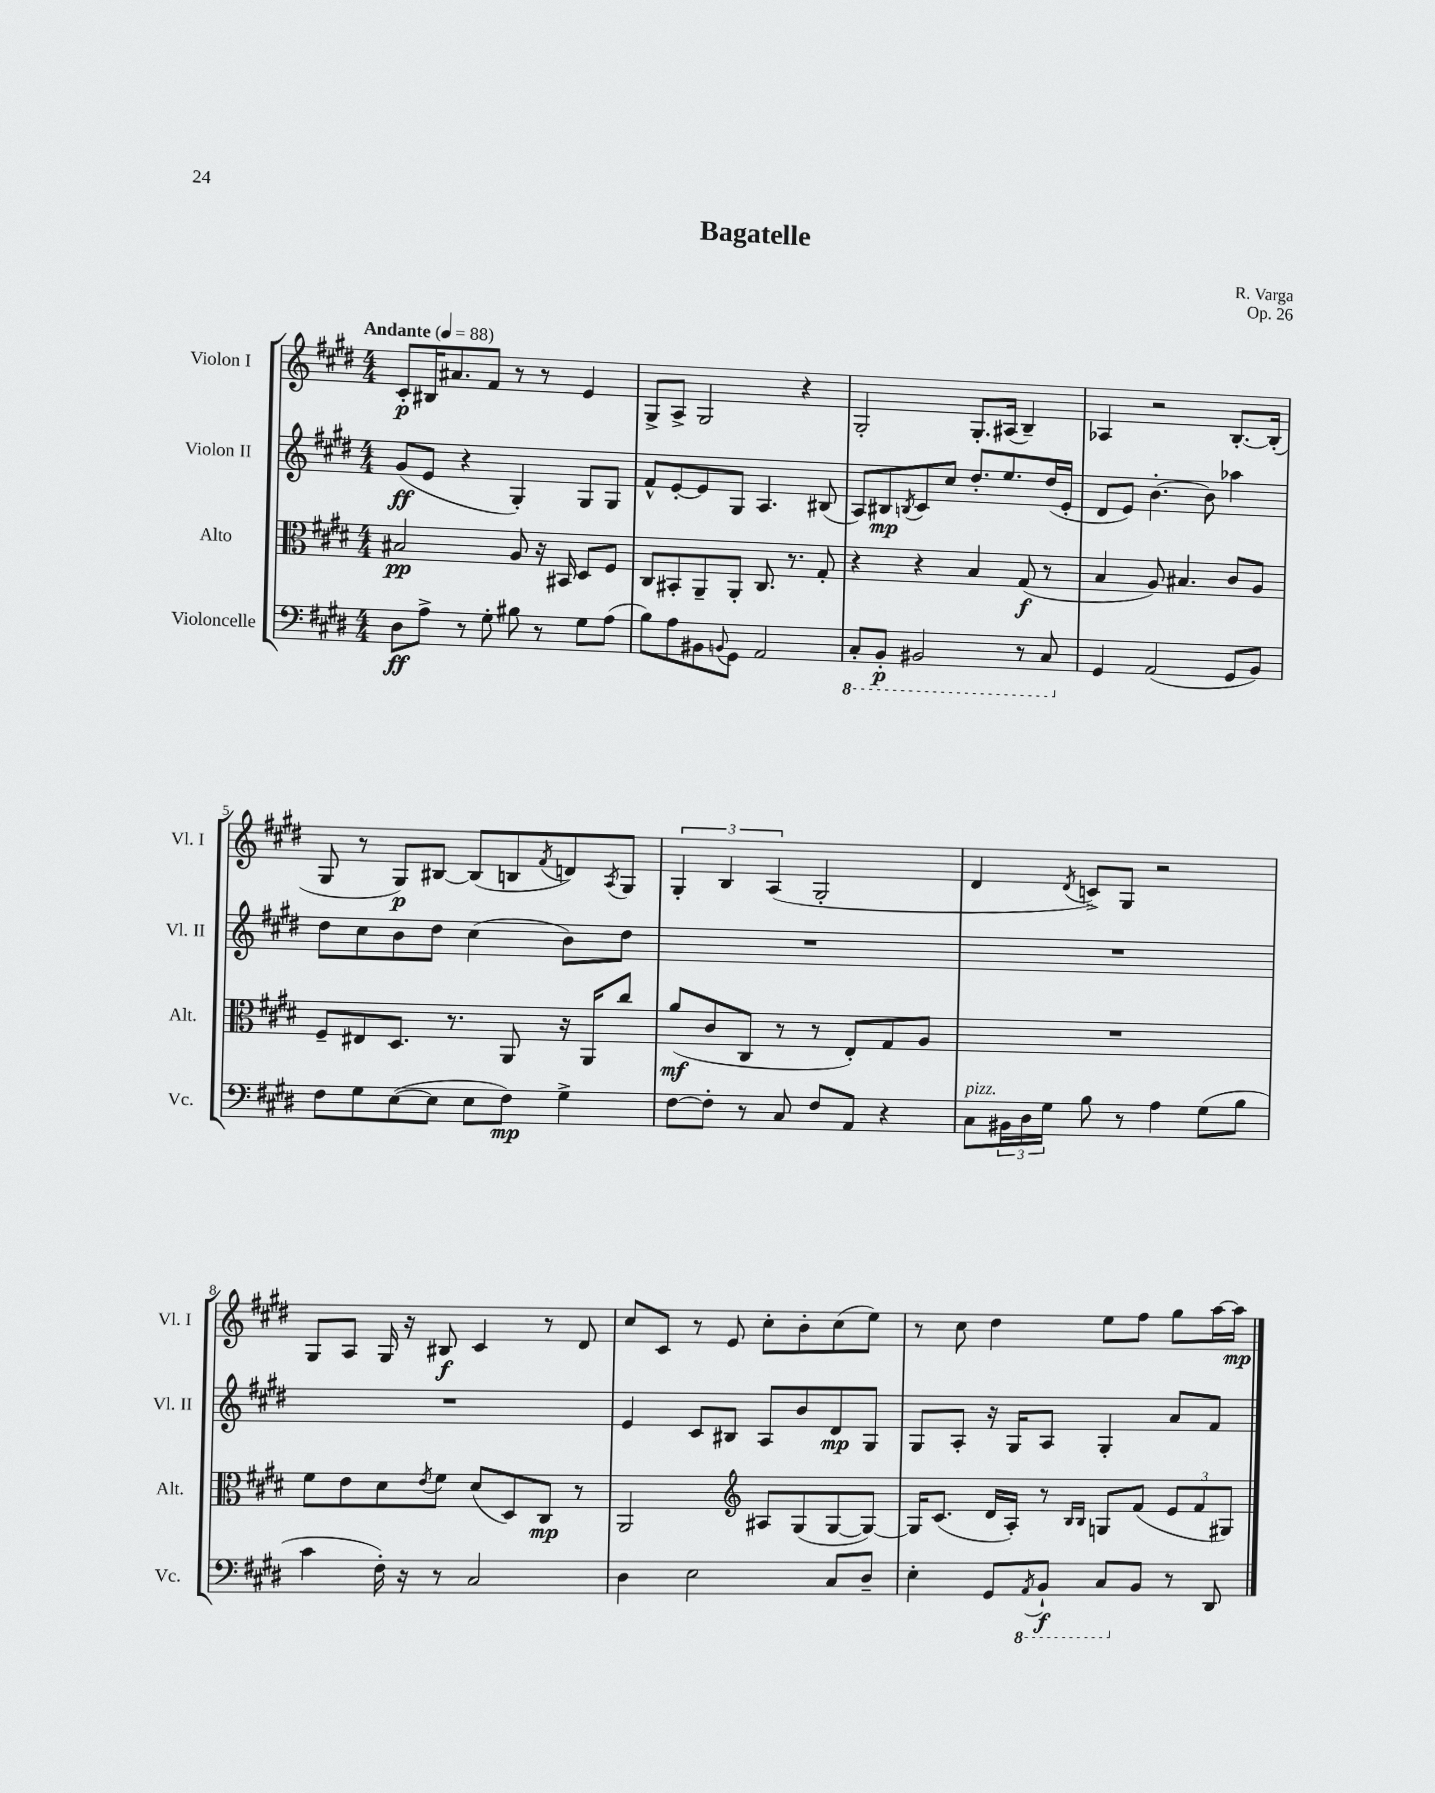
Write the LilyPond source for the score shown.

\header { title = "Bagatelle" composer = "R. Varga" opus = "Op. 26" }
<<
\new StaffGroup <<
\new Staff = "s0" \with { instrumentName = "Violon I" shortInstrumentName = "Vl. I" } {
    \clef treble \key e \major \numericTimeSignature \time 4/4 \tempo "Andante" 4 = 88
    cis'8-.\p bis16 ais'8. fis'8 r8 r8 e'4 |
    gis8-> a8-> gis2 r4 |
    gis2-. gis8.-. ais16( b4--) |
    aes4 r2 b8.~-. b16-.( |
    gis8 r8 gis8\p) bis8~ bis8( b8 \acciaccatura { fis'8 } d'8) \acciaccatura { a8 } gis8 |
    \tuplet 3/2 { gis4-. b4 a4( } gis2-. |
    dis'4 \acciaccatura { dis'8 } c'8->) gis8 r2 |
    gis8 a8 gis16 r16 bis8\f cis'4 r8 dis'8 |
    cis''8 cis'8 r8 e'8 cis''8-. b'8-. cis''8( e''8) |
    r8 cis''8 dis''4 e''8 fis''8 gis''8 a''16~ a''16\mp \bar "|." |
}
\new Staff = "s1" \with { instrumentName = "Violon II" shortInstrumentName = "Vl. II" } {
    \clef treble \key e \major \numericTimeSignature \time 4/4
    gis'8\ff( e'8 r4 gis4-.) gis8 gis8 |
    fis'8-^ e'8~-. e'8 gis8 a4. bis8( |
    a8) bis8\mp \acciaccatura { b8 } cis'8 cis''8 dis''8.-. e''8. dis''16( e'16-. |
    dis'8 e'8) b'4.~-. b'8 aes''4 |
    dis''8 cis''8 b'8 dis''8 cis''4( b'8) dis''8 |
    R1 |
    R1 |
    R1 |
    e'4 cis'8 bis8 a8 b'8 dis'8\mp gis8 |
    gis8 a8-. r16 gis16 a8 gis4-. a'8 fis'8 \bar "|." |
}
\new Staff = "s2" \with { instrumentName = "Alto" shortInstrumentName = "Alt." } {
    \clef alto \key e \major \numericTimeSignature \time 4/4
    bis2\pp a8 r16 bis,16 dis8 fis8 |
    cis8 bis,8-. a,8-- a,8-. cis8. r8. gis8-. |
    r4 r4 b4 gis8\f( r8 |
    b4 a8) bis4. cis'8 a8 |
    fis8-- eis8 dis8. r8. a,8 r16 a,16 cis''8 |
    a'8\mf( cis'8 cis8 r8 r8 e8-.) gis8 a8 |
    R1 |
    fis'8 e'8 dis'8 \acciaccatura { e'8 } fis'8 dis'8( dis8) cis8\mp r8 |
    a,2 \clef treble ais8 gis8( gis8~ gis8~) |
    gis16 cis'8.( dis'16 a16-.) r8 \grace { b16 b16 } g8 fis'8( \tuplet 3/2 { e'8 fis'8 gis8) } \bar "|." |
}
\new Staff = "s3" \with { instrumentName = "Violoncelle" shortInstrumentName = "Vc." } {
    \clef bass \key e \major \numericTimeSignature \time 4/4
    dis8\ff a8-> r8 gis8-. bis8 r8 gis8 a8( |
    b8) a8 bis,8 \appoggiatura { b,8 } gis,8 a,2 |
    \ottava #-1 cis,8-. b,,8-.\p bis,,2 r8 cis,8 \ottava #0 |
    gis,4 a,2( gis,8 b,8) |
    fis8 gis8 e8~( e8 e8 fis8\mp) gis4-> |
    fis8~ fis8-. r8 cis8 fis8 a,8 r4 |
    cis8^\markup { \italic "pizz." } \tuplet 3/2 { bis,16 dis16 gis16 } b8 r8 a4 gis8( b8 |
    cis'4 fis16-.) r16 r8 cis2 |
    dis4 e2 cis8 dis8-- |
    e4-. gis,8 \ottava #-1 \acciaccatura { a,,8 } b,,8-!\f cis,8 \ottava #0 b,8 r8 dis,8 \bar "|." |
}
>>
>>
